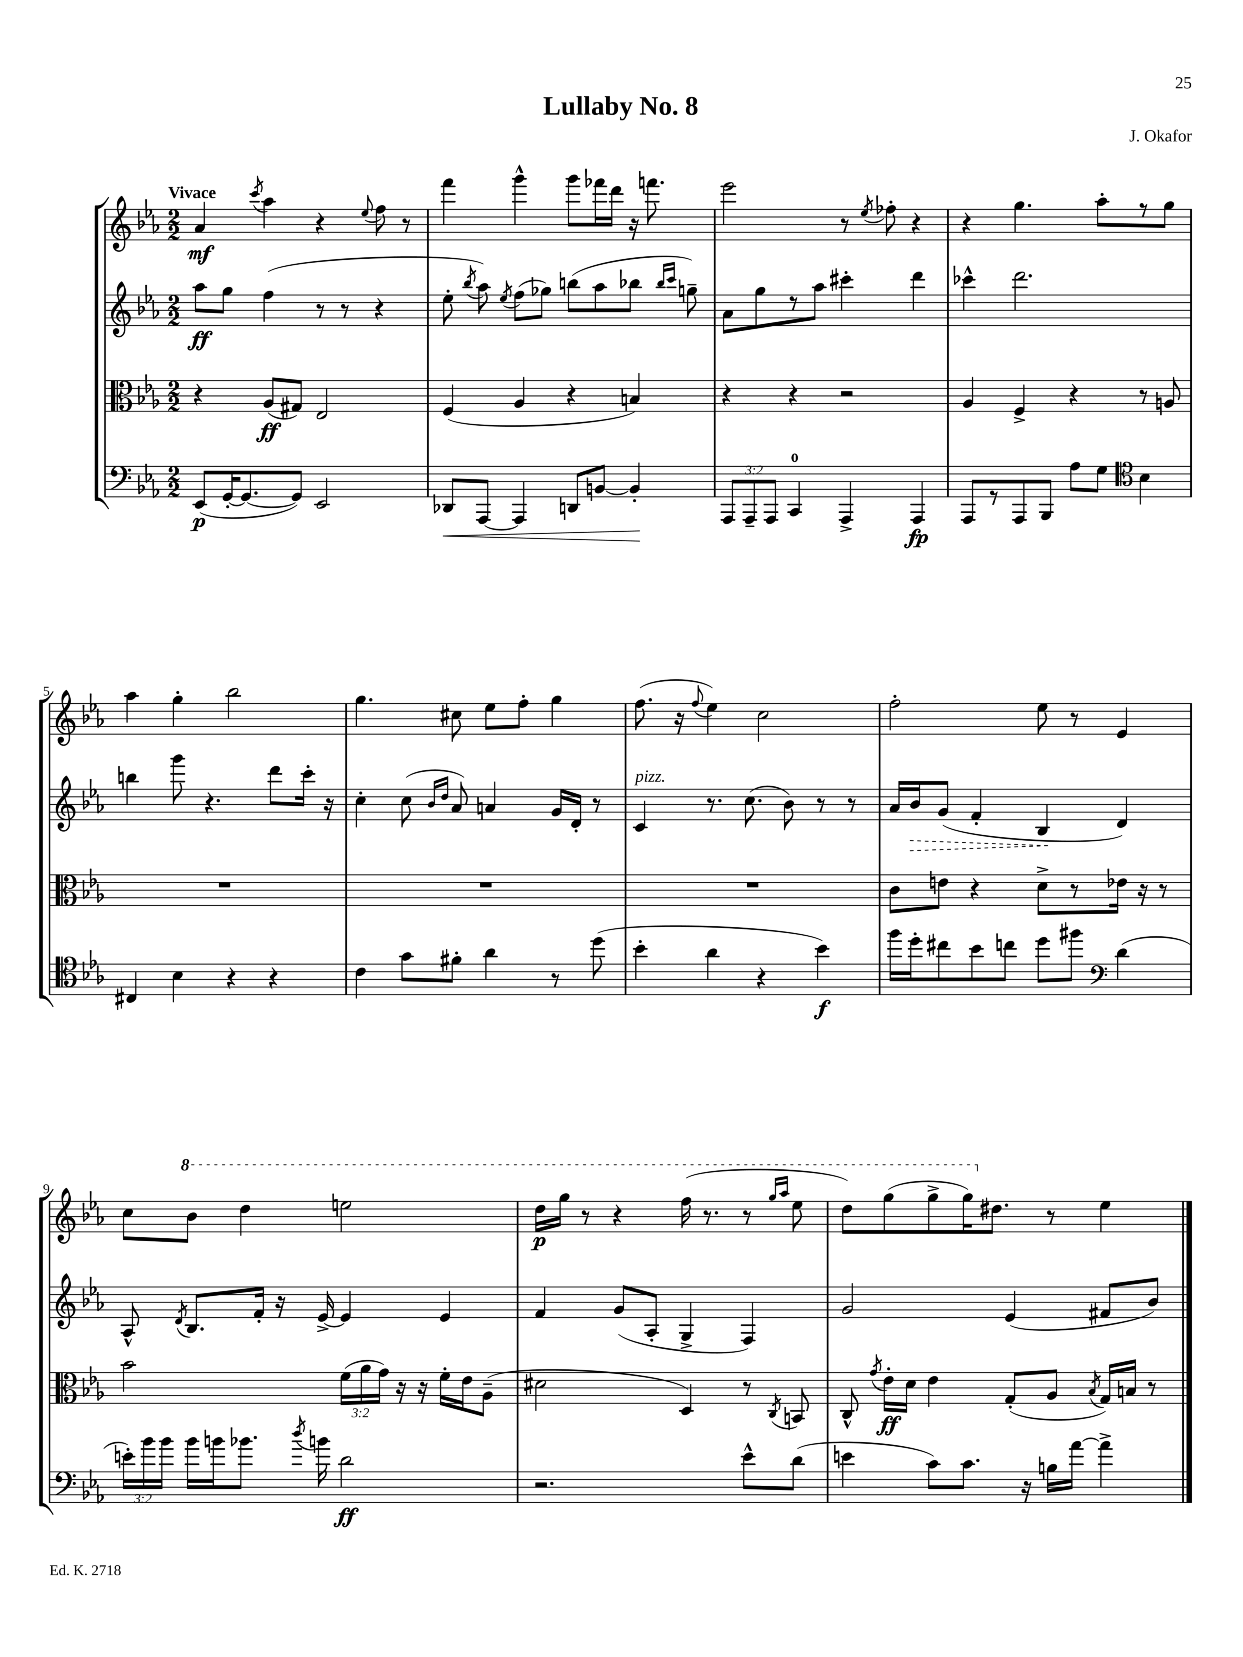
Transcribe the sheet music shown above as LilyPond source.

\header { title = "Lullaby No. 8" composer = "J. Okafor" }
<<
\new StaffGroup <<
\new Staff = "s0" {
    \clef treble \key ees \major \numericTimeSignature \time 2/2 \tempo "Vivace"
    \autoBeamOff aes'4\mf \acciaccatura { c'''8 } aes''4 r4 \appoggiatura { ees''8 } f''8 r8 |
    f'''4 g'''4-^ g'''8[ fes'''16 d'''16] r16 f'''8. |
    ees'''2 r8 \acciaccatura { ees''8 } fes''8-. r4 |
    r4 g''4. aes''8[-. r8 g''8] |
    aes''4 g''4-. bes''2 |
    g''4. cis''8 ees''8[ f''8]-. g''4 |
    f''8.( r16 \appoggiatura { f''8 } ees''4) c''2 |
    f''2-. ees''8 r8 ees'4 |
    c''8[ \ottava #1 bes''8] d'''4 e'''2 |
    d'''16[\p g'''16] r8 r4 f'''16( r8. r8 \grace { g'''16[ aes'''16] } ees'''8 |
    d'''8[) g'''8( g'''8-> g'''16) \ottava #0 dis''8.] r8 ees''4 \bar "|." |
}
\new Staff = "s1" {
    \clef treble \key ees \major \numericTimeSignature \time 2/2
    \autoBeamOff aes''8[\ff g''8] f''4( r8 r8 r4 |
    ees''8-. \acciaccatura { bes''8 } aes''8) \acciaccatura { ees''8 } f''8[( ges''8]) b''8[( aes''8 bes''8] \grace { bes''16[ c'''16] } g''8--) |
    aes'8[ g''8 r8 aes''8] cis'''4-. d'''4 |
    ces'''4-^ d'''2. |
    b''4 g'''8 r4. d'''8[ c'''16]-. r16 |
    c''4-. c''8( \grace { bes'16[ d''16] } aes'8) a'4 g'16[ d'16]-. r8 |
    c'4^\markup { \italic "pizz." } r8. c''8.( bes'8) r8 r8 |
    aes'16[ \once \override Hairpin.style = #'dashed-line bes'16\> g'8]( f'4-. bes4\! d'4) |
    aes8-^ \acciaccatura { d'8 } bes8.[ f'16]-. r16 ees'16~-> ees'4 ees'4 |
    f'4 g'8[( aes8]-. g4-> f4) |
    g'2 ees'4( fis'8[ bes'8]) \bar "|." |
}
\new Staff = "s2" {
    \clef alto \key ees \major \numericTimeSignature \time 2/2 \override Staff.TupletNumber.text = #tuplet-number::calc-fraction-text
    \autoBeamOff r4 aes8[\ff( gis8]) ees2 |
    f4( aes4 r4 b4) |
    r4 r4 r2 |
    aes4 f4-> r4 r8 a8 |
    R1 |
    R1 |
    R1 |
    c'8[ e'8] r4 d'8[-> r8 ees'16] r16 r8 |
    bes'2 \tuplet 3/2 { f'16[( aes'16 g'16]) } r16 r16 f'16[-. ees'16 aes8]--( |
    dis'2 d4) r8 \acciaccatura { c8 } b,8 |
    c8-^ \acciaccatura { g'8 } ees'16[-.\ff d'16] ees'4 g8[-.( aes8] \acciaccatura { bes8 } g16[) b16] r8 \bar "|." |
}
\new Staff = "s3" {
    \clef bass \key ees \major \numericTimeSignature \time 2/2 \override Staff.TupletNumber.text = #tuplet-number::calc-fraction-text
    \autoBeamOff ees,8[\p( g,16~-. g,8.~ g,8]) ees,2 |
    des,8[\< aes,,8]~ aes,,4 d,8[ b,8]~ b,4-.\! |
    \tuplet 3/2 { aes,,8[ aes,,8-- aes,,8] } c,4-0 aes,,4-> aes,,4\fp |
    aes,,8[ r8 aes,,8 bes,,8] aes8[ g8] \clef tenor bes4 |
    cis4 bes4 r4 r4 |
    c'4 g'8[ fis'8]-. aes'4 r8 d''8( |
    bes'4-. aes'4 r4 bes'4\f) |
    f''16[ d''16-. cis''8 bes'8 c''8] d''8[ fis''8] \clef bass d'4( |
    \tuplet 3/2 { e'16[-.) bes'16 bes'16] } bes'16[ b'16 bes'8.] \acciaccatura { d''8 } b'16 d'2\ff |
    r2. ees'8[-^ d'8]( |
    e'4 c'8[) c'8.] r16 b16[ aes'16]~ aes'4-> \bar "|." |
}
>>
>>
